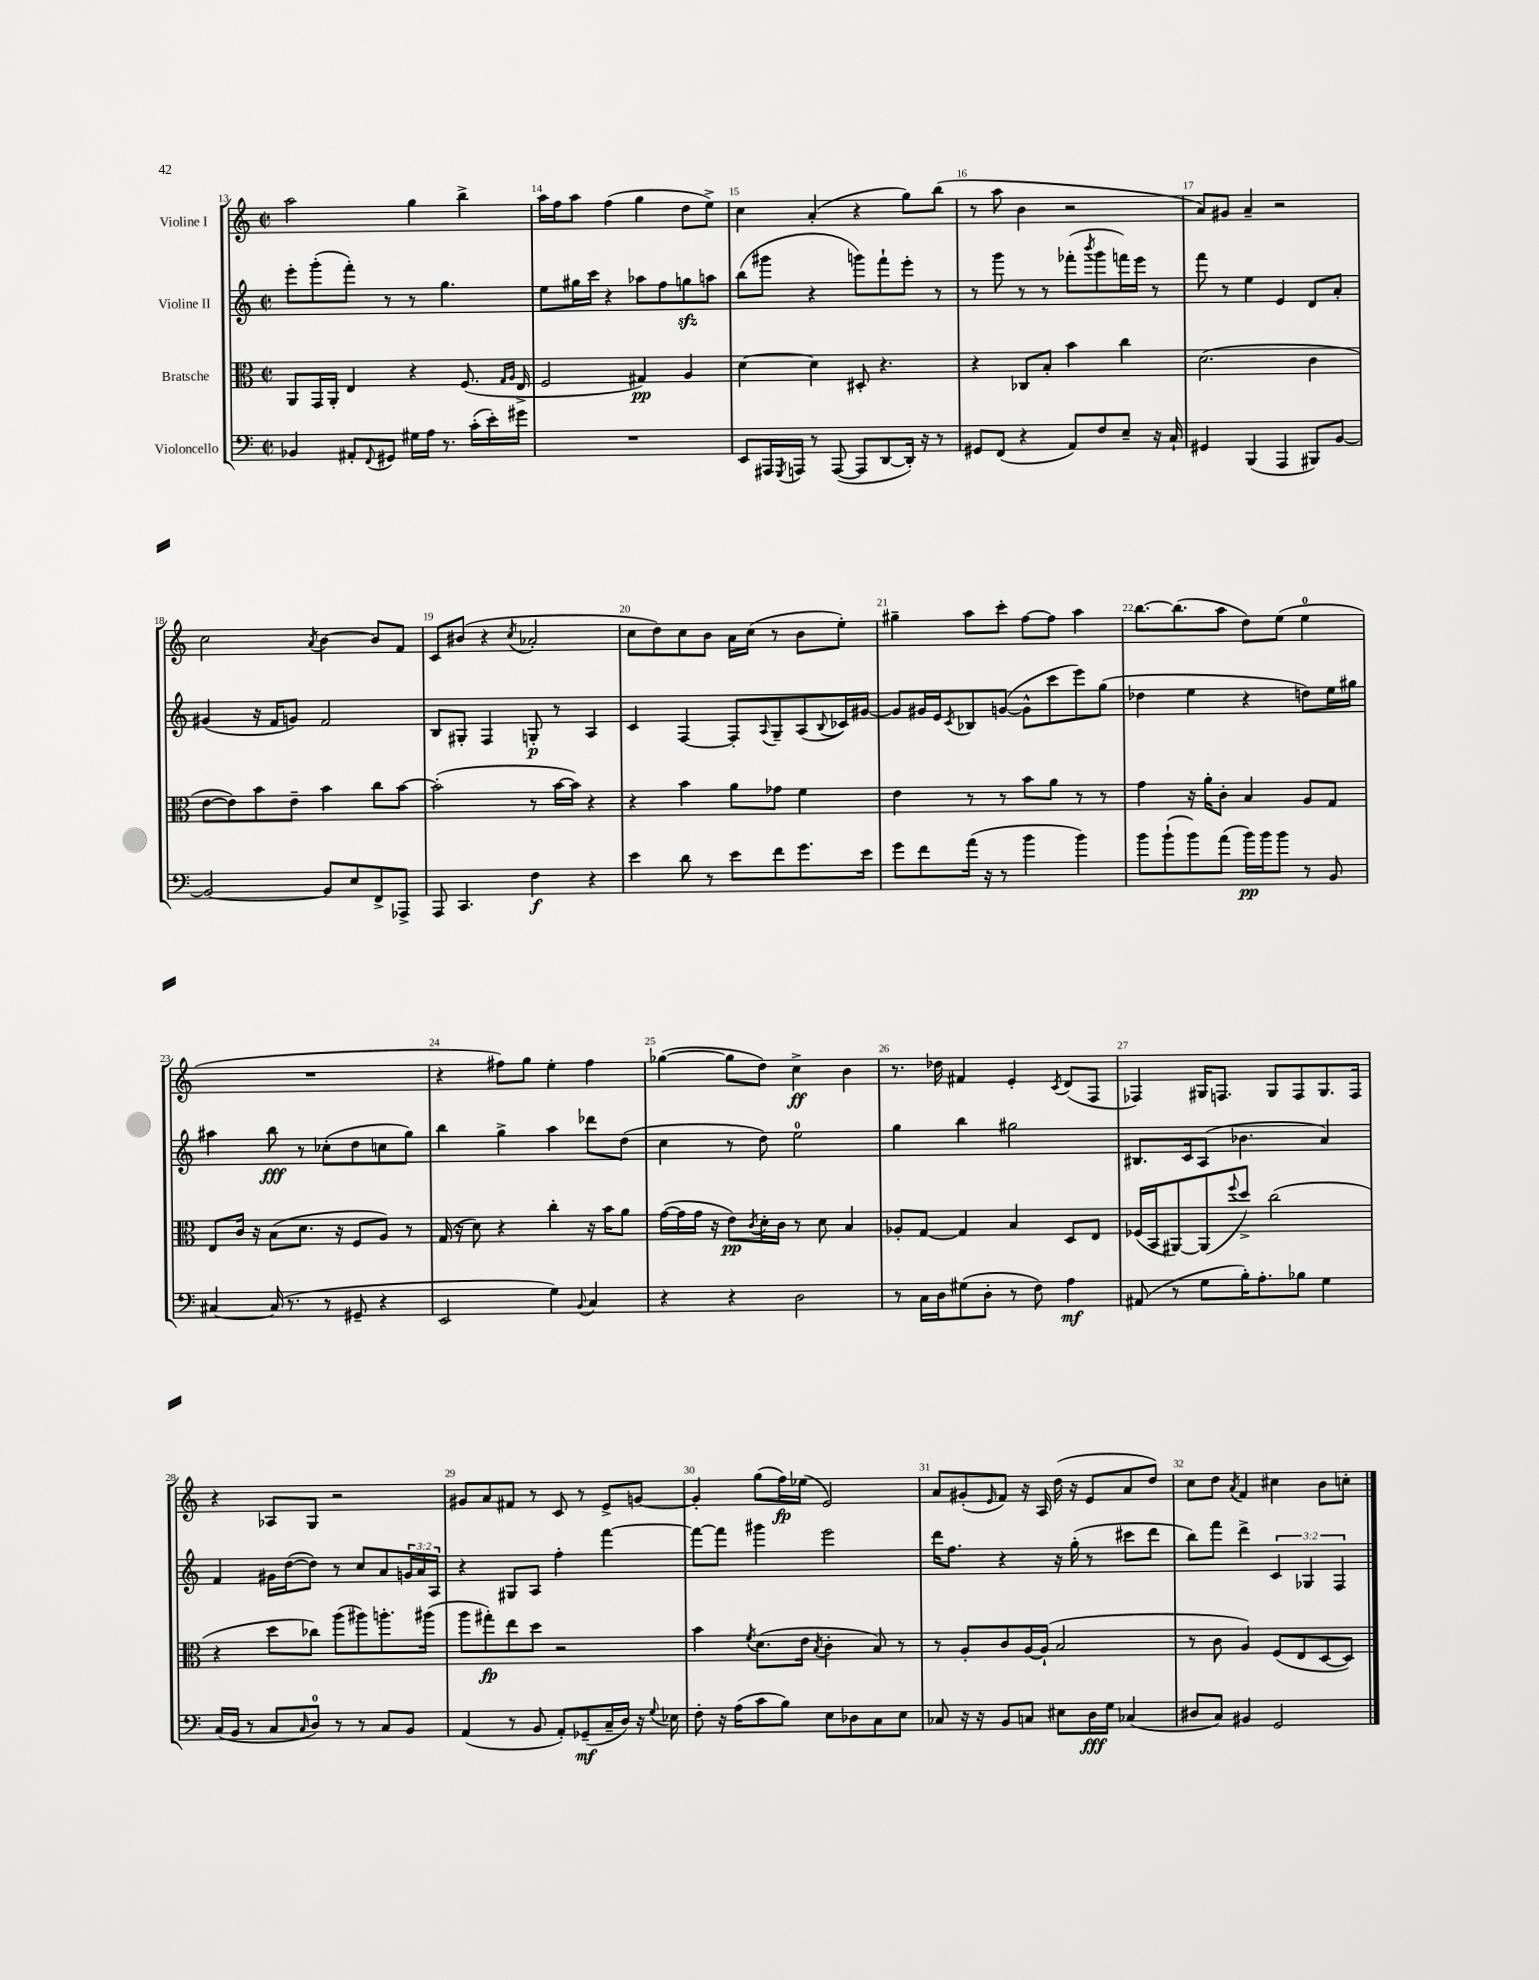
<<
\new StaffGroup <<
\new Staff = "s0" \with { instrumentName = "Violine I" } {
    \clef treble \key c \major \defaultTimeSignature \time 2/2
    a''2 g''4 b''4-> |
    a''16 f''16 a''8 f''4( g''4 d''8 e''8->) |
    c''4 a'4-.( r4 g''8) b''8( |
    r8 a''8 b'4 r2 |
    a'8) gis'8 a'4-- r2 |
    c''2 \acciaccatura { a'8 } b'4~ b'8 f'8 |
    c'8 bis'8( r4 \acciaccatura { c''8 } aes'2-. |
    c''8 d''8) c''8 b'8 a'16 c''16( r8 b'8 e''8-.) |
    gis''4-- a''8 c'''8-. f''8~ f''8 a''4 |
    b''8.~ b''8.( a''8 d''8) e''8( e''4-0 |
    R1 |
    r4 fis''8) g''8 e''4-. fis''4 |
    ges''4~( ges''8 d''8) c''4->\ff b'4 |
    r8. des''16 fis'4 e'4-. \acciaccatura { c'8 } d'8( f8 |
    fes4) gis16 f8. gis8 f8 gis8. f16 |
    r4 aes8 g8 r2 |
    gis'8 a'8 fis'8 r8 c'8 r8 e'8-> g'8~ |
    g'4-. g''8( f''16\fp) ees''16( e'2) |
    a'8 gis'8-.( \grace { e'16 } f'8) r16 a16 d''16( r16 e'8 a'8 d''8) |
    c''8 d''8 \acciaccatura { a'8 } f'4 cis''4 b'8 c''8-. \bar "|." |
}
\new Staff = "s1" \with { instrumentName = "Violine II" } {
    \clef treble \key c \major \defaultTimeSignature \time 2/2 \override Staff.TupletNumber.text = #tuplet-number::calc-fraction-text
    e'''8-. g'''8-.( f'''8-.) r8 r8 g''4. |
    e''8 gis''16 c'''16 r4 aes''8 f''8 g''8\sfz a''8 |
    b''8( gis'''8 r4 g'''8) f'''8-! e'''8-. r8 |
    r8 g'''8 r8 r8 fes'''8-.( \acciaccatura { b'''8 } g'''8 f'''16) e'''16 r8 |
    f'''8 r8 e''4 e'4 d'8 a'8-. |
    gis'4( r16 f'16 g'8) f'2 |
    b8 gis8-. f4 g8-.\p r8 a4 |
    c'4 f4~ f8-. \appoggiatura { a8 } g8-- a8( \appoggiatura { b8 } ces'16) gis'16~ |
    gis'8 gis'16 e'16 \acciaccatura { c'8 } bes8 g'8~( g'8-^ c'''8 e'''8) g''8( |
    des''4 e''4 r4 d''8) e''16 gis''16 |
    ais''4 b''8\fff r8 ces''8-.( d''8 c''8 g''8) |
    b''4 g''4-> a''4 des'''8 d''8( |
    c''4 r8 d''8) e''2-0 |
    g''4 b''4 gis''2 |
    bis8. c'16 a8( bes'4. a'4) |
    f'4 gis'16 d''16~( d''8) r8 c''8 a'8 \tuplet 3/2 { g'16 a'16 a16 } |
    r4 gis8 a8 f''4-. f'''4~ |
    f'''8~ f'''8 gis'''4 e'''2 |
    d'''16 f''8. r4 r16 g''16-.( r8 cis'''8 d'''8 |
    b''8) f'''8 d'''4-> \tuplet 3/2 { c'4 ges4 f4 } \bar "|." |
}
\new Staff = "s2" \with { instrumentName = "Bratsche" } {
    \clef alto \key c \major \defaultTimeSignature \time 2/2
    a,8 g,16 a,16-. e4 r4 f8.( \grace { g16 a16 } e16-> |
    f2 gis4\pp) a4 |
    d'4~ d'4 dis8-. r4. |
    r4 ces8 b8-. b'4 c''4 |
    d'2.( c'4 |
    e'8~ e'8) b'8 e'8-- b'4 c''8 b'8~ |
    b'2-.( r8 b'16~ b'16) r4 |
    r4 b'4 a'8 ges'8 f'4 |
    e'4 r8 r8 b'8 a'8 r8 r8 |
    g'4 r16 a'16-. c'8-. b4 a8 g8 |
    e8 c'16 r16 b8( d'8. r16 f8 a8) r8 |
    g16( r16 d'8) r4 c''4-. r16 b'16 a'8 |
    g'16~( g'16 g'16 r16 e'8\pp) \acciaccatura { c'8 } d'16-. c'16 r8 d'8 b4 |
    aes8-. g8~ g4 b4 d8 e8 |
    fes16( b,16 ais,8~) ais,8( \appoggiatura { f''8 } d''8->) c''2( |
    r4 d''8 ces''8) a''8( ais''8) a''8.-. ais''16( |
    a''8 gis''8-.\fp) e''8 d''8 r2 |
    b'4 \acciaccatura { f'8 } d'8.( e'16 \acciaccatura { b8 } c'4-. b8) r8 |
    r8 a8-. c'8 a16~ a16-!( b2 |
    r8 c'8 a4) f8( e8 d8~ d8) \bar "|." |
}
\new Staff = "s3" \with { instrumentName = "Violoncello" } {
    \clef bass \key c \major \defaultTimeSignature \time 2/2
    bes,4 ais,8-. \appoggiatura { f,8 } gis,8 gis16 a16 r8. c'16-.( e'16-.) gis'16 |
    R1 |
    e,8 ais,,16 \acciaccatura { g,,8 } a,,16 r8 a,,8~( a,,8 d,8~ d,16-.) r16 r8 |
    gis,8 f,8( r4 a,8) f8 e8-- r16 c16-! |
    gis,4 b,,4( a,,4 bis,,8) b,8~ |
    b,2~ b,8 e8 f,8-> aes,,8-> |
    a,,8 c,4. f4\f r4 |
    e'4 d'8 r8 e'8 f'8 g'8. e'16 |
    g'8 f'8 a'16( r16 r8 b'4 b'4) |
    b'8 b'8-!( b'8) a'8( b'16\pp) b'16 b'8 r8 b,8 |
    cis4~ cis16( r8. r8 gis,8-- r4 |
    e,2 g4) \appoggiatura { b,8 } c4 |
    r4 r4 d2 |
    r8 c16 d16 gis8( d8-. r8 f8) a4\mf |
    ais,8( r8 g8 b16-.) a8.-. bes8 g4 |
    c16( b,16 r8 c8 \grace { c16 } d8-0) r8 r8 c8 b,8 |
    a,4( r8 b,8 a,8-.) ges,8--\mf( c16-- d16) r16 \appoggiatura { g8 } ees16 |
    f8-. r16 a16( c'8 b8) e8 des8 c8 e8 |
    ces8 r16 r16 b,8 c8 eis8 d16\fff g16 ces4( |
    dis8 c8) bis,4 g,2 \bar "|." |
}
>>
>>
\layout { \context { \Score currentBarNumber = #13 \override BarNumber.break-visibility = ##(#f #t #t) barNumberVisibility = #all-bar-numbers-visible } }
